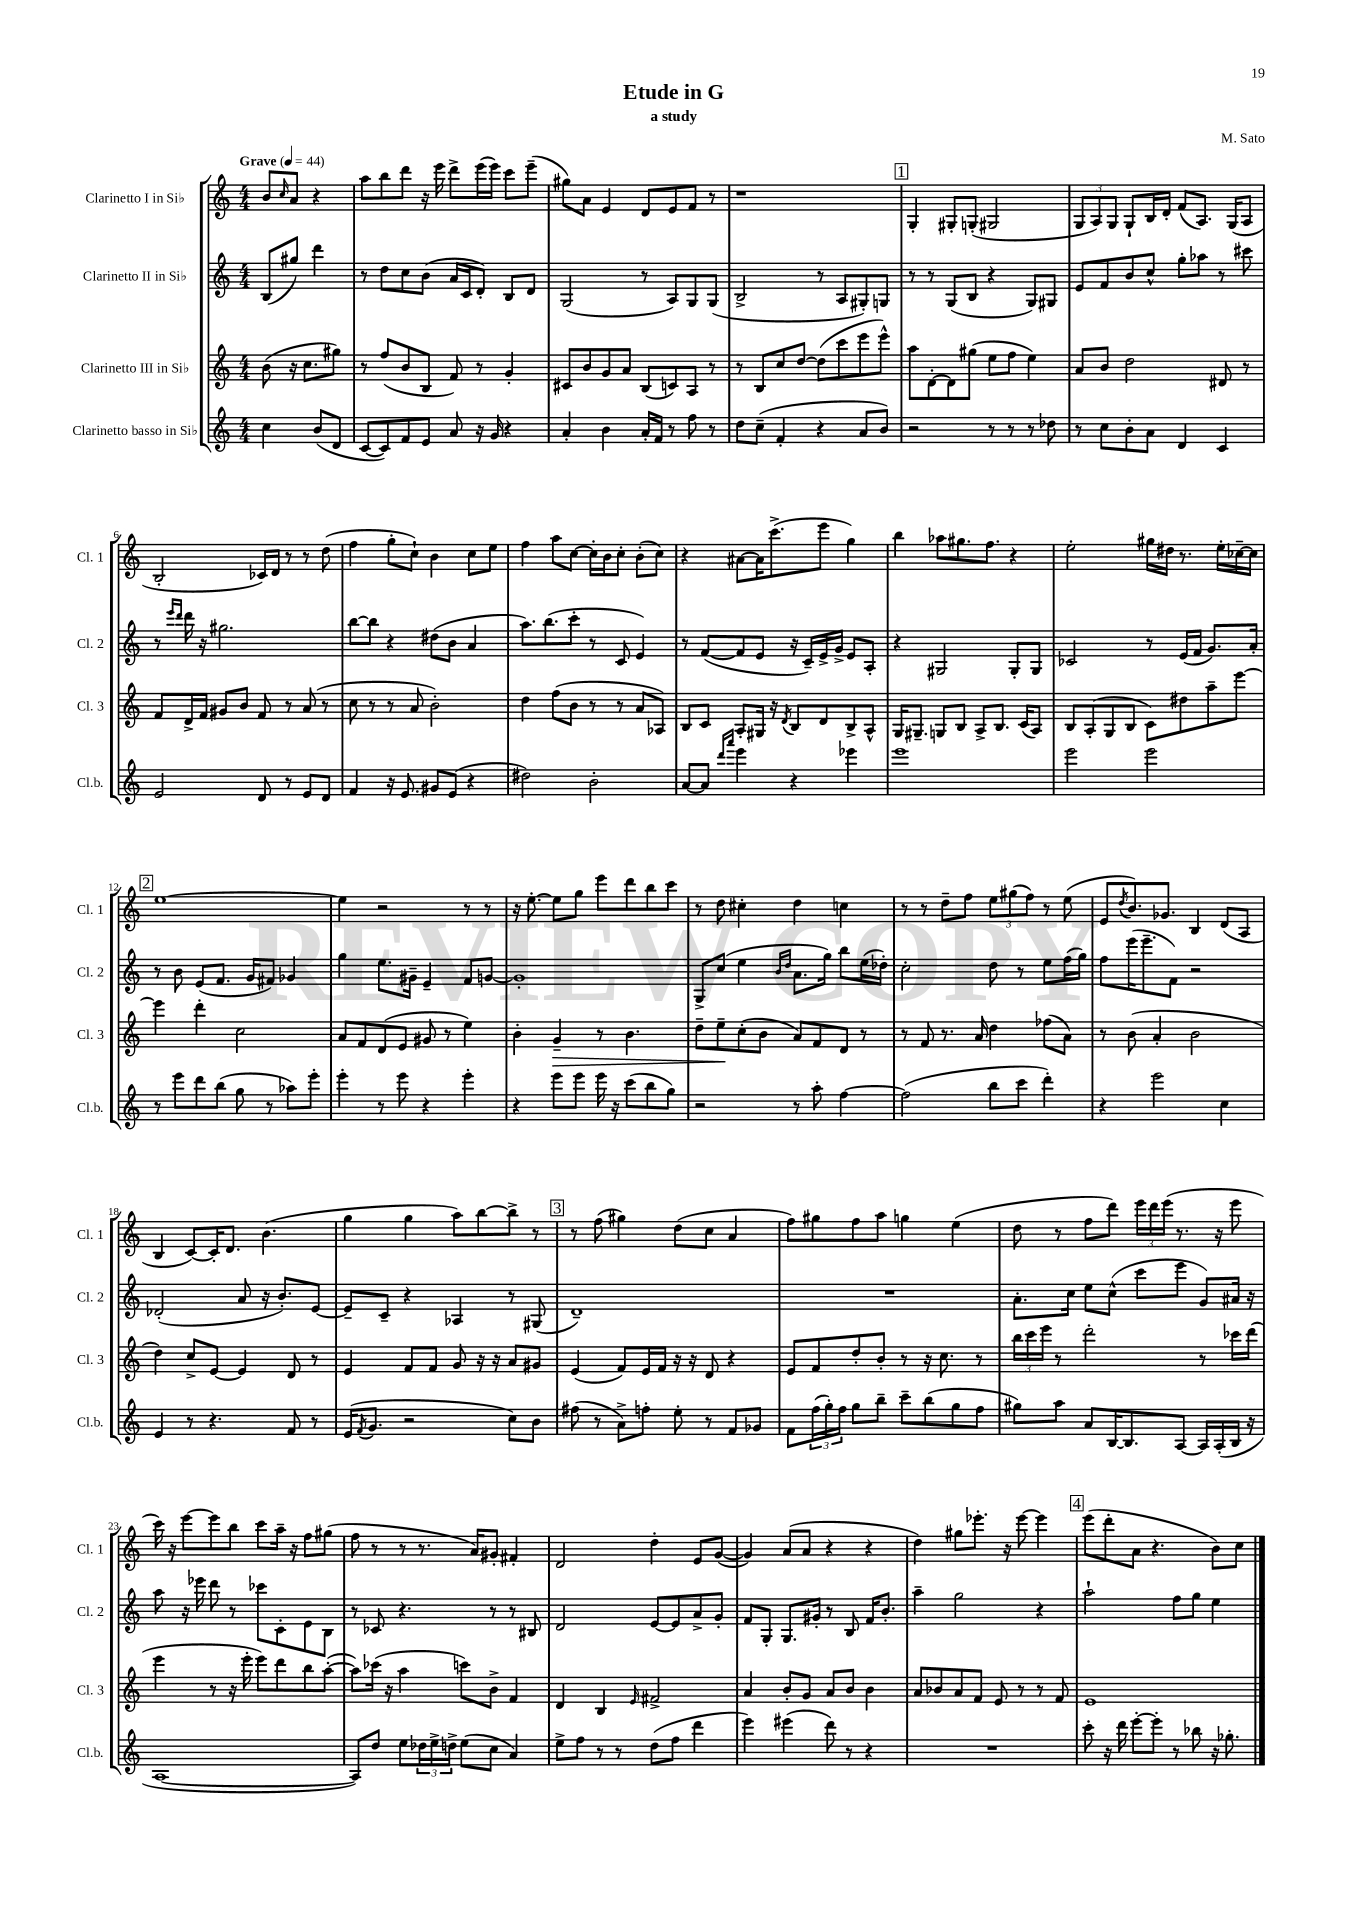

**kern	**kern	**dynam	**kern	**kern
*part4	*part3	*part3	*part2	*part1
*staff4	*staff3	*staff3	*staff2	*staff1
*I"Clarinetto basso in Si♭	*I"Clarinetto III in Si♭	*	*I"Clarinetto II in Si♭	*I"Clarinetto I in Si♭
*I'Cl.b.	*I'Cl. 3	*	*I'Cl. 2	*I'Cl. 1
*clefG2	*clefG2	*	*clefG2	*clefG2
*k[]	*k[]	*	*k[]	*k[]
*M4/4	*M4/4	*	*M4/4	*M4/4
*MM44	*MM44	*	*MM44	*MM44
=	=	=	=	=
!	!	!	!	!LO:TX:a:B:t=Grave
4cc\	(8b\	.	(8B/L	8b/L
.	.	.	.	16qqcc/
.	16r	.	8gg#X/J)	8a/J
.	8.cc\L	.	.	.
(8b/L	.	.	4ddd\	4r
8d/J	8gg#X\J)	.	.	.
=1	=1	=1	=1	=1
[8c/L	8r	.	8r	8aa\L
8c/])	(8ff/L	.	8dd\L	8bb\
8f/	8b/	.	8cc\	8ddd\J
8e/J	8B/J	.	(8b\J	16r
.	.	.	.	16eee\
8a/	8f/)	.	16a/LL	8ddd^\L
.	.	.	16c/J	.
16r	8r	.	8d'/J)	(16eee\L
16g/	.	.	.	16eee\JJ)
4r	4g'/	.	8B/L	8ccc\L
.	.	.	8d/J	(8eee~\J
=2	=2	=2	=2	=2
4a'/	8c#X/L	.	(2G/	8gg#X\L)
.	8b/	.	.	8a\J
4b\	8g/	.	.	4e/
.	8a/J	.	.	.
16a'/LL	(8B/L	.	8r	8d/L
16f/JJ	.	.	.	.
8r	8cn/)	.	8A/L)	8e/
8ff\	8A/J	.	8G/	8f/J
8r	8r	.	(8G/J	8r
=3	=3	=3	=3	=3
8dd\L	8r	.	2B^/	1r
(8cc~\J	8B/L	.	.	.
4f'/	8cc/	.	.	.
.	[8dd/J	.	.	.
4r	(8dd\L]	.	8r	.
.	8ccc\	.	8A/L	.
8a/L	8eee\	.	8G#X'/)	.
8b/J)	8eee^^\J)	.	8Gn/J	.
!!LO:REH:place=s1:t=1
=4	=4	=4	=4	=4
2r	8aa\L	.	8r	4G'/
.	[8d'\	.	8r	.
.	8d\]	.	(8G/L	8G#X'/L
.	(8gg#X\J	.	8B/J	(8Gn'/J
8r	8ee\L	.	4r	2G#X/
8r	8ff\J	.	.	.
8r	4ee\)	.	8G/L)	.
8dd-X\	.	.	8G#X/J	.
=5	=5	=5	=5	=5
8r	8a/L	.	8e/L	12G/L
.	.	.	.	12A/)
8cc\L	8b/J	.	8f/	.
.	.	.	.	12G/J
8b'\	2dd\	.	8b/	8G`/L
8a\J	.	.	8cc^^/J	16B/L
.	.	.	.	16d'/JJ
4d/	.	.	8gg'\L	(8f/L
.	.	.	8aa-X\J	8.A/J)
4c/	8d#X/	.	8r	.
.	.	.	.	(16G/KL
.	8r	.	8ccc#X\	8A/J
!!LO:LB:g=z
=6	=6	=6	=6	=6
2e/	8f/L	.	8r	2B'/
.	.	.	16qqeee/LL	.
.	.	.	16qqddd/JJ	.
.	16d^/L	.	16ddd\	.
.	16f/JJ	.	16r	.
.	8g#X/L	.	2.gg#X\	.
.	8b/J	.	.	.
8d/	8f/	.	.	16c-X/LL)
.	.	.	.	16d/JJ
8r	8r	.	.	8r
8e/L	(8a/	.	.	8r
8d/J	8r	.	.	(8dd\
=7	=7	=7	=7	=7
4f/	8cc\	.	[8bb\L	4ff\
.	8r	.	8bb\J]	.
16r	8r	.	4r	8gg'\L
8.e/	.	.	.	.
.	8a/	.	.	8cc`\J)
8g#X/L	2b'\)	.	(8dd#X\L	4b\
(8e/J	.	.	8b\J	.
4r	.	.	4a/	8cc\L
.	.	.	.	8ee\J
=8	=8	=8	=8	=8
2dd#X\)	4dd\	.	8.aa\L)	4ff\
.	.	.	(8.bb\	.
.	(8ff\L	.	.	8aa\L
.	8b\J	.	8ccc'\J	[8cc\J
2b'\	8r	.	8r	16cc'\LL]
.	.	.	.	16b\J
.	8r	.	8c/	8cc'\J
.	8a/L	.	4e/)	(8b'\L
.	8A-X/J)	.	.	8cc\J)
=9	=9	=9	=9	=9
[8a/L	8B/L	.	8r	4r
8a/J]	8c/J	.	([8f/L	.
16qqddd/LL	.	.	.	.
16qqaaa/JJ	.	.	.	.
4eee\	8A'/L	.	8f/]	[8a#X\L
.	16G#X/Jk	.	8e/J	16a#\K]
.	16r	.	.	(8.ccc^\
.	8qd/	.	.	.
4r	8B/L	.	16r	.
.	.	.	16c~/LL)	.
.	8d/	.	16e^/	8eee\J
.	.	.	16g^/JJ	.
4eee-X\	8B^/	.	8e/L	4gg\)
.	8A^^/J	.	8A'/J	.
=10	=10	=10	=10	=10
1eee	16G/KL	.	4r	4bb\
.	8.G#X~/J	.	.	.
.	8Gn/L	.	2G#X/	8aa-X\L
.	8B/J	.	.	8.gg#X\
.	8A^/L	.	.	.
.	.	.	.	8.ff\J
.	8.B/J	.	.	.
.	.	.	8G#'/L	4r
.	(16c/KL	.	.	.
.	8A/J)	.	8G#/J	.
=11	=11	=11	=11	=11
2eee\	8B/L	.	2c-X/	2ee'\
.	(8A'/	.	.	.
.	8G/	.	.	.
.	8B/J	.	.	.
2eee\	8c\L)	.	8r	16gg#X\LL
.	.	.	.	16dd#X\JJ
.	8dd#X\	.	(16e/LL	8.r
.	.	.	16f/JJ	.
.	8aa~\	.	8.g/L)	.
.	.	.	.	16ee'\LL
.	[8eee\J	.	.	[16cc-X~\
.	.	.	16a'/Jk	16cc-\JJ]
!!LO:LB:g=z
!!LO:REH:place=s1:t=2
=12	=12	=12	=12	=12
8r	4eee\]	.	8r	[1ee
8eee\L	.	.	8b\	.
8ddd\	4ddd'\	.	(8e/L	.
(8bb\J	.	.	8.f/J	.
8gg\	2cc\	.	.	.
.	.	.	16g/KL	.
8r	.	.	8f#X/J)	.
8aa-X\L)	.	.	4g-X/	.
8eee'\J	.	.	.	.
=13	=13	=13	=13	=13
4eee'\	8a/L	.	4gg\	4ee\]
.	8f/	.	.	.
8r	(8d/	.	8.ee\L	2r
8eee\	8e/J	.	.	.
.	.	.	16g#X~\Jk	.
4r	8g#X/	.	4e~/	.
.	8r	.	.	.
4eee'\	4ee\)	.	8f/L	8r
.	.	.	[8gn/J	8r
=14	=14	=14	=14	=14
4r	4b'\	.	1g']	16r
.	.	.	.	[8.ee'\
!	!	!LO:HP:b	!	!
8eee\L	4g~/	>	.	8ee\L]
8eee\J	.	.	.	8gg\J
16eee\	8r	.	.	8eee\L
16r	.	.	.	.
(8ccc\L	4.b\	.	.	8ddd\
8bb\	.	.	.	8bb\
8gg\J)	.	.	.	8ccc\J
=15	=15	=15	=15	=15
2r	8dd~\L	.	8G^/L	8r
.	8ee~\	.	(8cc/J	8dd\
.	(8cc'\	]	4ee\	4cc#X'\
.	8b\J	.	.	.
.	.	.	16qqb/LL	.
.	.	.	16qqdd/JJ	.
8r	8a/L)	.	8.a\L	4dd\
8aa'\	8f/	.	.	.
.	.	.	16gg\Jk)	.
[4ff\	8d/J	.	8bb\L	4ccn\
.	8r	.	(16ee\L	.
.	.	.	16dd-X'\JJ)	.
=16	=16	=16	=16	=16
(2ff\]	8r	.	2cc'\	8r
.	8f/	.	.	8r
.	8.r	.	.	8dd~\L
.	.	.	.	8ff\J
.	16a/	.	.	.
8bb\L	4dd\	.	8dd\	12ee\L
.	.	.	.	(12gg#X\
8ccc\J	.	.	8r	.
.	.	.	.	12ff\J)
4ddd'\)	(8ff-X\L	.	8ee\L	8r
.	8a\J)	.	(16ff\L	(8ee\
.	.	.	16gg\JJ)	.
=17	=17	=17	=17	=17
4r	8r	.	8ff\L	8e/L
.	.	.	.	8qdd/
.	(8b\	.	(16eee\K	8.b/)
.	.	.	8.eee~\	.
2eee\	4a'/	.	.	.
.	.	.	.	8.g-X/J
.	.	.	8f\J)	.
.	2b\	.	2r	4B/
4cc\	.	.	.	(8d/L
.	.	.	.	8A/J
!!LO:LB:g=z
=18	=18	=18	=18	=18
4e/	4dd\)	.	(2d-X'/	4B/
8r	8cc^/L	.	.	[8c/L)
4.r	[8e/J	.	.	16c'/K]
.	.	.	.	8.d/J
.	4e/]	.	8a/	.
.	.	.	16r	(4.b\
.	.	.	8.b'/L)	.
8f/	8d/	.	.	.
8r	8r	.	[8e/J	.
=19	=19	=19	=19	=19
(16e/KL	4e/	.	8e~/L]	4gg\
8qf/	.	.	.	.
8.g/J	.	.	.	.
.	.	.	8c~/J	.
2r	8f/L	.	4r	4gg\
.	8f/J	.	.	.
.	8g/	.	4A-X/	8aa\L)
.	16r	.	.	[8bb\
.	16r	.	.	.
8cc\L)	8a/L	.	8r	8bb^\J]
8b\J	8g#X/J	.	(8G#X/	8r
!!LO:REH:place=s1:t=3
=20	=20	=20	=20	=20
(8ff#X\	(4e/	.	1d~)	8r
8r	.	.	.	(8ff\
8a^\L)	8f/L)	.	.	4gg#X\)
8ffn'\J	16e/L	.	.	.
.	16f/JJ	.	.	.
8ee'\	16r	.	.	(8dd\L
.	16r	.	.	.
8r	8d/	.	.	8cc\J
8f/L	4r	.	.	4a/
8g-X/J	.	.	.	.
=21	=21	=21	=21	=21
8f\L	8e/L	.	1r	8ff\L)
(24ff\L	8f/	.	.	8gg#X\
24gg'\)	.	.	.	.
24ff\JJ	.	.	.	.
8gg\L	8dd'/	.	.	8ff\
8bb~\J	8b'/J	.	.	8aa\J
8ccc~\L	8r	.	.	4ggn\
(8bb\	16r	.	.	.
.	8.cc\	.	.	.
8gg\	.	.	.	(4ee\
8ff\J	8r	.	.	.
=22	=22	=22	=22	=22
8gg#X\L)	24bb\LL	.	8.a'\L	8dd\
.	24ccc\	.	.	.
.	24eee\JJ	.	.	.
8aa\J	8r	.	.	8r
.	.	.	16cc\Jk	.
8a/L	2ddd'\	.	8ee\L	8ff\L
[16B/K	.	.	(8cc^^\J	8ddd\J)
8.B/]	.	.	.	.
.	.	.	8ccc\L	24eee\LL
.	.	.	.	24ddd\
.	.	.	.	(24eee\JJ
[8A/J	.	.	8eee\J	8.r
16A/LL]	8r	.	8g/L)	.
(16A'/	.	.	.	16r
16B/JJ	16ccc-X\LL	.	16a#X/Jk	8eee\
16r	(16ddd\JJ	.	16r	.
!!LO:LB:g=z
=23	=23	=23	=23	=23
[1A	4eee\	.	8aa\	16ccc\)
.	.	.	.	16r
.	.	.	16r	[8eee\L
.	.	.	16eee-X\	.
.	8r	.	8ddd\	8eee\]
.	16r	.	8r	8bb\J
.	16eee'\	.	.	.
.	8eee\L)	.	8ccc-X\L	8ccc\L
.	8ddd\	.	8c'\	16aa~\Jk
.	.	.	.	16r
.	8bb\	.	8e\	8ff\L
.	([8aa'\J	.	8B\J	(8gg#X\J
=24	=24	=24	=24	=24
8A/L])	8aa\L])	.	8r	8ff\
8dd/J	(16ccc-X\Jk	.	8c-X/	8r
.	16r	.	.	.
8ee\L	4aa\	.	4.r	8r
24dd-X\L	.	.	.	8.r
24ee^\	.	.	.	.
24ddn^\JJ	.	.	.	.
(8ee\L	8cccn\L)	.	.	.
.	.	.	.	16a/KL)
8cc\J	8b^\J	.	8r	8g#X'/J
4a/)	4f/	.	8r	4f#X'/
.	.	.	8B#X/	.
=25	=25	=25	=25	=25
8ee^\L	4d/	.	2d/	2d/
8ff\J	.	.	.	.
8r	4B/	.	.	.
8r	.	.	.	.
.	16qqe/	.	.	.
(8dd\L	2f#X^/	.	[8e/L	4dd'\
8ff\J	.	.	8e/]	.
4ddd\	.	.	8a^/	8e/L
.	.	.	8g'/J	([8g/J
=26	=26	=26	=26	=26
4eee\)	4a/	.	8f/L	4g/])
.	.	.	8G'/J	.
(4eee#X\	8b'/L	.	8.G/L	(8a/L
.	8g/J	.	.	8a/J
.	.	.	16g#X'/Jk	.
8ddd\)	8a/L	.	8r	4r
8r	8b/J	.	8B/	.
4r	4b\	.	16f/KL	4r
.	.	.	8.b'/J	.
=27	=27	=27	=27	=27
1r	8a/L	.	4aa~\	4dd\)
.	8b-X/	.	.	.
.	8a/	.	2gg\	8gg#X\L
.	8f/J	.	.	8.eee-X'\J
.	8e/	.	.	.
.	.	.	.	16r
.	8r	.	.	[8eee-\
.	8r	.	4r	4eee-\]
.	8f/	.	.	.
!!LO:REH:place=s1:t=4
=28	=28	=28	=28	=28
8ccc'\	1e	.	2aa`\	(8eee\L
16r	.	.	.	8ddd'\
16ddd\	.	.	.	.
[8eee'\L	.	.	.	8a\J
8eee'\J]	.	.	.	4.r
8r	.	.	8ff\L	.
8bb-X\	.	.	8gg\J	.
16r	.	.	4ee\	8b\L)
8.gg-X'\	.	.	.	.
.	.	.	.	8cc\J
==	==	==	==	==
*-	*-	*-	*-	*-
